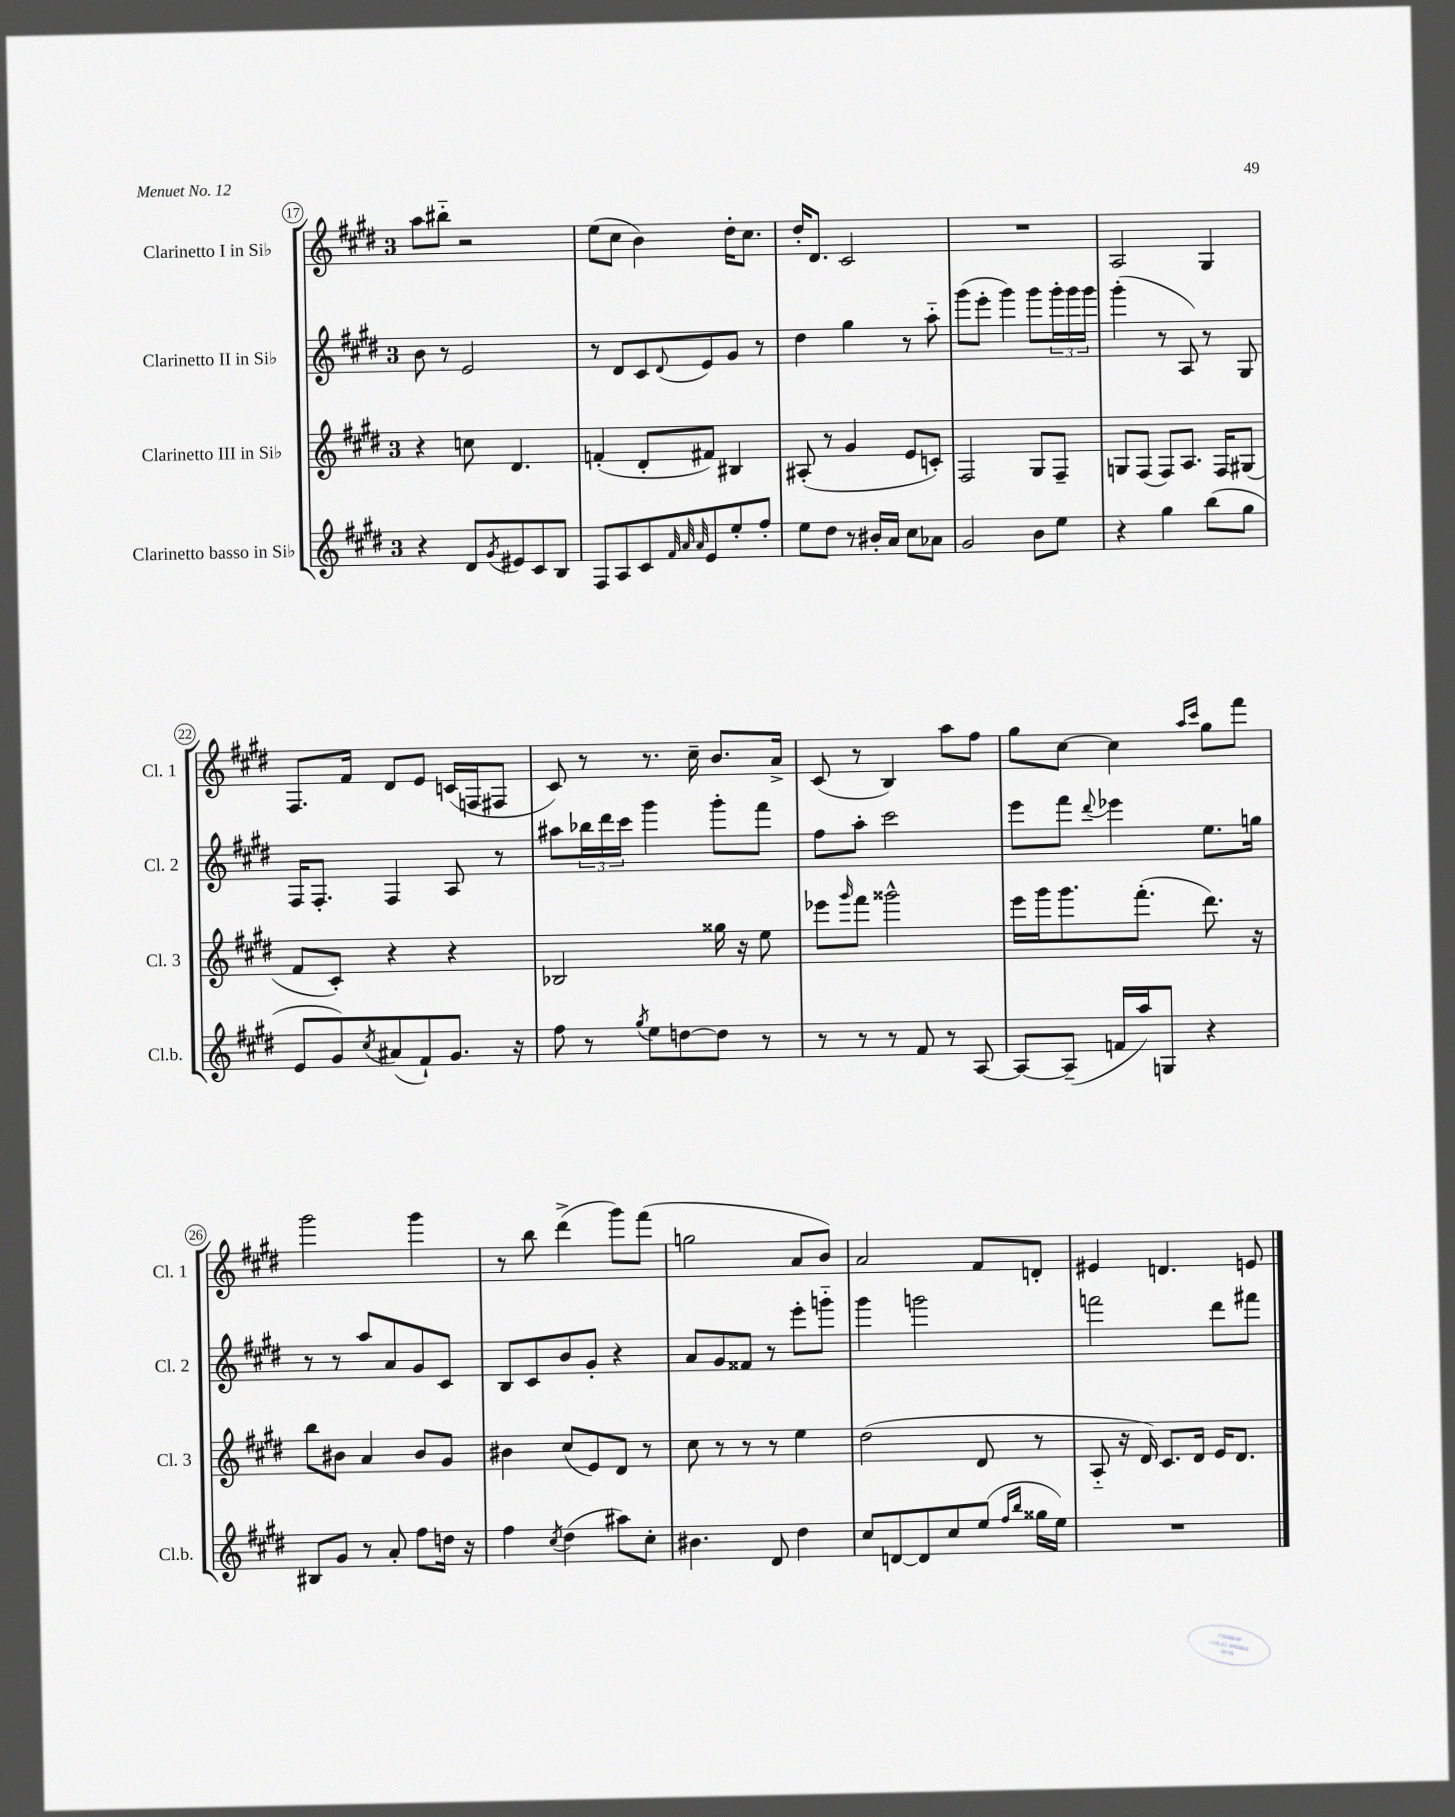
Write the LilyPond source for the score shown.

<<
\new StaffGroup <<
\new Staff = "s0" \with { instrumentName = "Clarinetto I in Sib" shortInstrumentName = "Cl. 1" } {
    \clef treble \key e \major \once \override Staff.TimeSignature.style = #'single-digit \time 3/4
    a''8 bis''8-_ r2 |
    e''8( cis''8 b'4) dis''16-. cis''8. |
    dis''16-. dis'8. cis'2 |
    R2. |
    a2 gis4 |
    fis8. fis'16 dis'8 e'8 c'16( f16 fis8 |
    cis'8) r8 r8. cis''16-- b'8. a'16-> |
    cis'8( r8 b4) a''8 fis''8 |
    gis''8 cis''8~ cis''4 \grace { a''16 cis'''16 } gis''8 fis'''8 |
    gis'''2 gis'''4 |
    r8 b''8 dis'''4->( gis'''8) fis'''8( |
    g''2 a'8 b'8) |
    a'2 fis'8 d'8-. |
    eis'4 d'4. e'8 \bar "|." |
}
\new Staff = "s1" \with { instrumentName = "Clarinetto II in Sib" shortInstrumentName = "Cl. 2" } {
    \clef treble \key e \major \once \override Staff.TimeSignature.style = #'single-digit \time 3/4
    b'8 r8 e'2 |
    r8 dis'8 cis'8 \appoggiatura { dis'8 } e'8 gis'8 r8 |
    dis''4 gis''4 r8 a''8-_ |
    gis'''8( e'''8-. gis'''4) gis'''8 \tuplet 3/2 { gis'''16-. gis'''16 gis'''16 } |
    gis'''4-.( r8 a8) r8 gis8 |
    fis16 fis8.-. fis4 a8 r8 |
    ais''8 \tuplet 3/2 { bes''16 dis'''16 cis'''16 } gis'''4 gis'''8-. fis'''8 |
    fis''8 a''8-. cis'''2 |
    e'''8 fis'''8 \appoggiatura { dis'''8 } ees'''4 e''8. g''16 |
    r8 r8 a''8 a'8 gis'8 cis'8 |
    b8 cis'8 b'8 gis'8-. r4 |
    a'8 gis'8 fisis'8 r8 e'''8-. g'''8-_ |
    gis'''4 g'''2 |
    f'''2 dis'''8 fis'''8 \bar "|." |
}
\new Staff = "s2" \with { instrumentName = "Clarinetto III in Sib" shortInstrumentName = "Cl. 3" } {
    \clef treble \key e \major \once \override Staff.TimeSignature.style = #'single-digit \time 3/4
    r4 c''8 dis'4. |
    f'4-.( dis'8-. fis'8) bis4 |
    ais8-.( r8 gis'4 e'8 c'8-.) |
    fis2 gis8 fis8-- |
    g8 fis8( fis8) a8. fis16 gis8( |
    fis'8 cis'8-.) r4 r4 |
    bes2 gisis''16 r16 e''8 |
    ees'''8 \grace { gis'''16 } fis'''8 gisis'''2-^ |
    e'''16 gis'''16 gis'''8. fis'''8.-.( dis'''8.) r16 |
    b''8 bis'8 a'4 bis'8 gis'8 |
    bis'4 cis''8( e'8) dis'8 r8 |
    cis''8 r8 r8 r8 e''4 |
    dis''2( dis'8 r8 |
    a8-_ r16 dis'16) cis'8. dis'16 e'16 dis'8. \bar "|." |
}
\new Staff = "s3" \with { instrumentName = "Clarinetto basso in Sib" shortInstrumentName = "Cl.b." } {
    \clef treble \key e \major \once \override Staff.TimeSignature.style = #'single-digit \time 3/4
    r4 dis'8 \acciaccatura { gis'8 } eis'8 cis'8 b8 |
    fis8 a8 cis'8 \grace { fis'32 a'32 a'32 } e'8 e''8-. fis''8-. |
    e''8 dis''8 r8 bis'16-. a'16 cis''8 aes'8 |
    gis'2 b'8 e''8 |
    r4 gis''4 b''8( gis''8 |
    e'8 gis'8) \acciaccatura { cis''8 } ais'8( fis'8-!) gis'8. r16 |
    fis''8 r8 \acciaccatura { gis''8 } e''8 d''8~ d''8 r8 |
    r8 r8 r8 fis'8 r8 a8~ |
    a8~ a8--( f'16 a''16) g8 r4 |
    bis8 gis'8 r8 a'8-. fis''8 d''16 r16 |
    fis''4 \acciaccatura { cis''8 } dis''4( ais''8) cis''8-. |
    bis'4. dis'8 dis''4 |
    cis''8 d'8~ d'8 cis''8 e''8( \grace { fis''16 b''16 } gisis''16 e''16) |
    R2. \bar "|." |
}
>>
>>
\layout { \context { \Score currentBarNumber = #17 \override BarNumber.stencil = #(make-stencil-circler 0.1 0.3 ly:text-interface::print) } }
